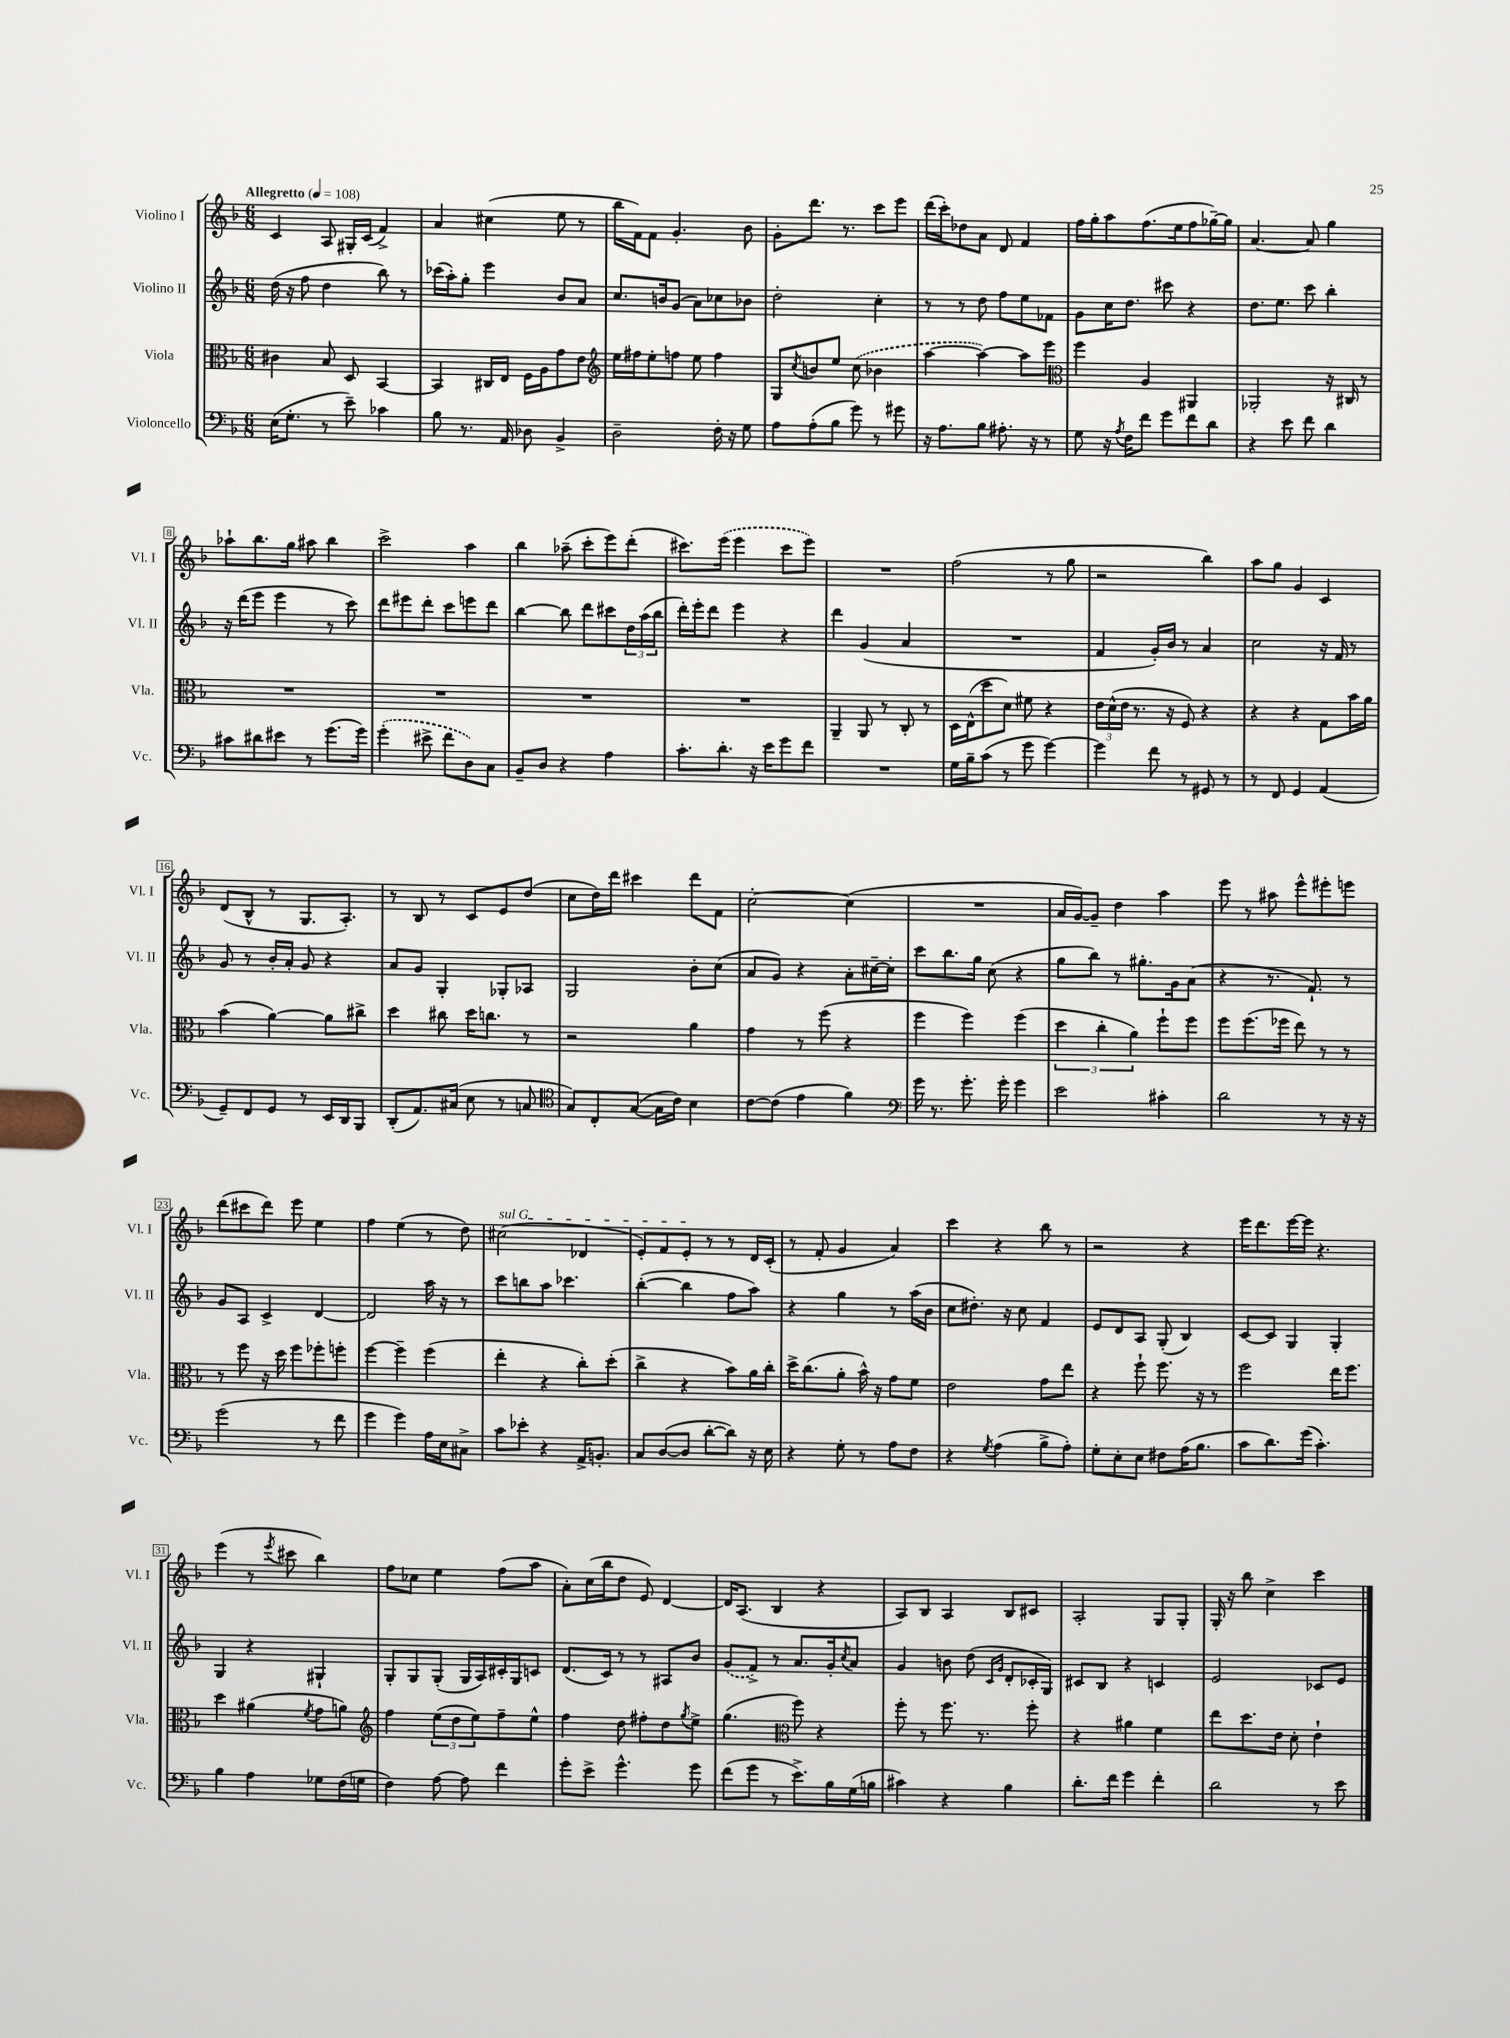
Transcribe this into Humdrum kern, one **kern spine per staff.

**kern	**kern	**kern	**kern
*part4	*part3	*part2	*part1
*staff4	*staff3	*staff2	*staff1
*I"Violoncello	*I"Viola	*I"Violino II	*I"Violino I
*I'Vc.	*I'Vla.	*I'Vl. II	*I'Vl. I
*clefF4	*clefC3	*clefG2	*clefG2
*k[b-]	*k[b-]	*k[b-]	*k[b-]
*M6/8	*M6/8	*M6/8	*M6/8
*MM108	*MM108	*MM108	*MM108
=1	=1	=1	=1
!	!	!	!LO:TX:a:B:t=Allegretto
(16E\KL	4c#X\	(16dd\	4c/
8.G'\J	.	16r	.
.	.	8ff\	.
8r	8B-/	4dd\	8A/
8e~\)	8D/	.	16G#X'/LL
.	.	.	(16c/JJ
4c-X\	[4BB-/	8bb-\)	4f^/)
.	.	8r	.
=2	=2	=2	=2
8B-\	4BB-/]	(16ccc-X\LL	4a/
.	.	16aa'\J)	.
8.r	.	8gg'\J	.
.	16C#X/LL	4eee\	(4cc#X\
16AA/	16E/JJ	.	.
8D-X\	16F\LL	.	.
.	16A\J	.	.
4BB-^/	8g\	8b-/L	8ee\
.	8e\J	8a/J	8r
=3	=3	=3	=3
*	*clefG2	*	*
2D~\	16ee\LL	8.cc/L	16bb-\LL
.	16ff#X\J	.	16f\J)
.	8ee'\	.	8f\J
.	.	16bn/k	.
.	8ffn\J	(8g/J	4.g'/
.	8ee\	8a\L)	.
16F'\	4ff\	8cc-X\	.
16r	.	.	.
8G\	.	8b-X\J	8b-\
=4	=4	=4	=4
8A\L	8G/L	2dd'\	8g'\L
.	8qcc/	.	.
(8A'\	8bn/	.	8.ddd\J
8B-\J	8ee/J	.	.
.	.	.	8.r
8g\)	(8cc\	.	.
8r	4b-X\	4cc'\	8ccc\L
8g#X\	.	.	8eee\J
=5	=5	=5	=5
16r	[4aa\	8r	(16ddd\LL
8.A\L	.	.	16ccc'\J)
.	.	8r	8dd-X\
8B-\J	4aa\_)	8dd\	8a\J
8.A#X'\	.	8ff\L	8d/
.	8aa\L]	8ee\	4f/
16r	.	.	.
8r	8eee\J	8f-X\J	.
=6	=6	=6	=6
*	*clefC3	*	*
8G\	4ff\	8g\L	16ff\LL
.	.	.	16gg'\J
16r	.	16cc\K	8aa\
8qA/	.	.	.
16F\KL	.	8.dd\J	.
8f\J	4A/	.	(8.ff\
8g\L	.	8ccc#X\	.
.	.	.	16ee\k
8f\	4AA#X/	4r	8ff\
8d\J	.	.	[16gg-X~\L)
.	.	.	16gg-\JJ]
=7	=7	=7	=7
4r	2AA-X'/	8.dd\L	[4.a/
.	.	8.ee\J	.
8e\	.	.	.
8f\	.	8ccc\	8a/]
4d\	16r	4bb-'\	4gg\
.	16C#X/	.	.
.	8r	.	.
!!LO:LB:g=z
=8	=8	=8	=8
8c#X\L	2.r	16r	8aa-X`\L
.	.	(16ddd\KL	.
8d#X\	.	8eee\J	8.bb-\
8e#X\J	.	4eee\	.
.	.	.	16gg\Jk
8r	.	.	8aa#X\
(8.g\L	.	8r	4bb-\
.	.	8ccc\)	.
16g\Jk)	.	.	.
=9	=9	=9	=9
(4g'\	2.r	8ddd\L	2ccc^\
.	.	8eee#X\	.
8e#X^\	.	8ddd'\J	.
8f\L	.	8ccc\L	.
8D\)	.	8eeen\	4aa\
8C\J	.	8ddd\J	.
=10	=10	=10	=10
8BB-~/L	2.r	[4bb-\	4bb-\
8D/J	.	.	.
4r	.	8bb-\]	(8aa-X~\
.	.	8ddd\L	8ccc'\L
4A\	.	8ccc#X\	8eee\)
.	.	24dd\L	(8ddd'\J
.	.	(24aa\	.
.	.	24bb-\JJ	.
=11	=11	=11	=11
8.c'\L	2.r	16ddd'\LL)	8.ccc#X\L)
.	.	16eee'\J	.
.	.	8ddd\J	.
8.d'\J	.	.	(16eee\Jk
.	.	4eee\	4eee\
16r	.	.	.
16e\KL	.	.	.
8g\	.	4r	8ccc#\L
8f\J	.	.	8eee\J)
=12	=12	=12	=12
2.r	4AA~/	4ddd\	2.r
.	8AA/	(4g/	.
.	8r	.	.
.	8C'/	4a/	.
.	8r	.	.
=13	=13	=13	=13
16G\LL	16D\LL	2.r	(2ff\
16B-~\J	(16E^^\J	.	.
(8c\J	8dd\	.	.
8r	8d\J)	.	.
8g\	8f#X\	.	.
[4g\)	4r	.	8r
.	.	.	8gg\
=14	=14	=14	=14
4g\]	24e\LL	4f/	2r
.	(24d^^\	.	.
.	24e\JJ	.	.
.	8.r	.	.
8f\	.	16g'/LL)	.
.	16r	16b-/JJ	.
8r	8F/)	8r	.
8GG#X/	4r	4a/	4bb-\)
8r	.	.	.
=15	=15	=15	=15
8r	4r	2cc\	8aa\L
8FF/	.	.	8gg\J
4GG/	4r	.	4g/
(4AA/	8G\L	16r	4c/
.	.	16f/	.
.	16b-\L	8r	.
.	16a\JJ	.	.
!!LO:LB:g=z
=16	=16	=16	=16
8GG~/L)	(4b-\	8g/	(8d/L
8FF/	.	8r	8B-^^/J
8GG/J	[4a\)	16b-'/LL	8r
.	.	16a'/JJ	.
8r	.	8g/	8.G/L
16EE/LL	8a\L]	4r	.
16DD/J	.	.	8.A'/J)
8BBB-/J	8cc#X^\J	.	.
=17	=17	=17	=17
(8DD'/L	4dd\	8a/L	8r
8.AA/)	.	8g/J	8B-/
.	8cc#X\	4G'/	8r
(16C#X/Jk	.	.	.
8E\	16dd\KL	.	8c/L
.	8.ccn\J	.	.
8r	.	8G-X'/L	8e/
8Cn/	8r	8A-X/J	(8dd/J
=18	=18	=18	=18
*clefC4	*	*	*
8G/L)	2r	2G/	8cc\L
8C'/	.	.	16dd\L)
.	.	.	16ddd\JJ
([8G/J	.	.	4ccc#X\
16G\LL]	.	.	.
16c\JJ)	.	.	.
4B-\	4a\	8b-'\L	8ddd\L
.	.	(8cc\J	8f\J
=19	=19	=19	=19
[8c\L	4g\	8a/L	[2cc'\
(8c\J]	.	8g/J)	.
4e\	8r	4r	.
.	(8ff\	.	.
4f\)	4r	8a'\L	(4cc\]
.	.	[16cc#X~\L	.
.	.	16cc#'\JJ]	.
=20	=20	=20	=20
*clefF4	*	*	*
16g\	4ff\	8ccc\L	2.r
8.r	.	.	.
.	.	8.bb-\	.
8.g'\	4ff\)	.	.
.	.	16gg\Jk	.
.	.	(8cc\	.
16g'\	.	.	.
4g\	(4ff\	4r	.
=21	=21	=21	=21
2e\	6dd\	8gg\L	16a/LL
.	.	.	[16g/J)
.	.	8bb-\J)	8g~/J]
.	6cc'\	.	.
.	.	8r	4dd\
.	6a\)	.	.
.	.	8.gg#X'\L	.
4c#X'\	8ff`\L	.	4aa\
.	.	16g\k	.
.	8ff\J	(8a\J	.
=22	=22	=22	=22
2d\	8ff\L	4r	8eee\
.	(8.ff\	.	8r
.	.	8.r	8aa#X\
.	16ff-X\Jk	.	.
.	8ee\)	.	8eee^^\L
.	.	8.f`/)	.
8r	8r	.	8eee#X'\
16r	8r	8r	8eeen\J
16r	.	.	.
!!LO:LB:g=z
=23	=23	=23	=23
(2g\	8r	8g/L	(8ddd\L
.	8ff\	8A/J	8ccc#X\
.	16r	4c^/	8ddd\J)
.	16dd\	.	.
.	8ff\L	.	8eee\
8r	8ff-X'\	[4d/	4ee\
8f\	8ffn'\J	.	.
=24	=24	=24	=24
4g\	[4ff\	2d/]	4ff\
4g\)	4ff~\]	.	(4ee\
16A\LL	(4ff\	16aa\	8r
16E\J	.	16r	.
8C#X^\J	.	8r	8dd\)
=25	=25	=25	=25
!	!	!	!LO:TX:a:i:t=sul G
8c\L	4ee'\	8ccc\L	(2cc#X\
8e-X'\J	.	8bbn\	.
4r	4r	8aa\J	.
.	.	4.ccc-X\	.
16AA^/KL	8cc'\L)	.	4d-X/
8.BBn'/J	.	.	.
.	(8dd'\J	.	.
=26	=26	=26	=26
8C/L	4cc^\	([4bb-'\	8e'/L)
([8D/	.	.	8f/
8D/J]	4r	4bb-\]	8e'/J
[8d'\L	.	.	8r
8d\J])	8b-\L)	8ff\L	8r
16r	16a\L	8aa\J)	16d/LL
16E\	16cc'\JJ	.	(16c'/JJ
=27	=27	=27	=27
4r	16dd^\KL	4r	8r
.	(8.cc\	.	.
.	.	.	8f'/
8G'\	8a'\J	4gg\	4g/
8r	16b-^^\)	.	.
.	16r	.	.
8A\L	8g\L	8r	4a/)
8F\J	8f\J	(16aa\LL	.
.	.	16b-\JJ	.
=28	=28	=28	=28
4r	2e\	8cc\L	4ccc\
.	.	8.dd#X'\J)	.
8qG/	.	.	.
(4A\	.	.	4r
.	.	16r	.
.	.	8cc\	.
8B-^\L	8g\L	4f/	8bb-\
8A'\J)	8ee\J	.	8r
=29	=29	=29	=29
8G'\L	4r	8e/L	2r
8E'\	.	8d/	.
8E\J	8ff`\	8A/J	.
8F#X\L	8.ff\	(8G'/	.
(16A\K	.	4B-/)	4r
8.B-\J	16r	.	.
.	8r	.	.
=30	=30	=30	=30
8c\L	2ff\	[8c/L	16eee\KL
.	.	.	8.ddd\
8.d\)	.	8c/J]	.
.	.	4G/	[16eee\L
(16g\Jk	.	.	16eee\JJ]
4.c'\)	.	.	4.r
.	16ee\KL	4G'/	.
.	8.ff\J	.	.
!!LO:LB:g=z
=31	=31	=31	=31
4B-\	4dd\	4G/	(4eee\
4A\	(4a#X\	4r	8r
.	.	.	8qeee/
.	.	.	8ccc#X\
.	8qf/	.	.
8G-X\L	8g\L	4G#X`/	4bb-\)
(16F\L	8an\J)	.	.
16Gn\JJ	.	.	.
=32	=32	=32	=32
*	*clefG2	*	*
4F\)	4ff\	8G'/L	8ff\L
.	.	8G/	8cc-X\J
[8A\	(12ee\L	(8G'/J	4ee\
.	12dd\	.	.
8A\]	.	16G/LL	.
.	12ee\)	.	.
.	.	16A/)	.
4f\	8ff~\	16c#X'/	(8ff\L
.	.	16G/J	.
.	8ee^^\J	8cn/J	8aa\J
=33	=33	=33	=33
8g'\L	4ff\	(8.d/L	8a'\L)
8e^\J	.	.	(16cc\L
.	.	16c/Jk)	16bb-\J
4.g^^\	8dd\	8r	8dd\J
.	8ff#X'\L	8r	8e/)
.	8dd\	8A#X/L	[4d/
.	8qgg/	.	.
8g\	8ee^\J	8b-/J	.
=34	=34	=34	=34
(8f\L	(4.gg\	(8g/L	16d/KL]
.	.	.	(8.A/J
8g\J	.	8f^/J)	.
8r	.	8r	4B-/
*	*clefC3	*	*
8.e^\L)	8ff\)	8.a/L	.
.	4r	.	4r
16B-\L	.	16g'/k	.
.	.	8qcc/	.
(16G\	.	8a/J	.
16Bn\JJ	.	.	.
=35	=35	=35	=35
4c#X\)	8ff'\	4g/	8A/L)
.	8r	.	8B-/J
4r	8.ff\	8bn\	4A/
.	.	(8dd\	.
.	8.r	.	.
.	.	16qqc/LL	.
.	.	16qqg/JJ	.
4B-\	.	8d'/L	8B-/L
.	8ff'\	16c-X'/L	8c#X/J
.	.	16G/JJ)	.
=36	=36	=36	=36
8.d'\L	4r	8c#X/L	2A'/
.	.	8B-/J	.
16f\Jk	.	.	.
4g\	4a#X\	4r	.
4f'\	4f\	4cn/	8G/L
.	.	.	8G'/J
=37	=37	=37	=37
2d\	8ee\L	2e/	16G'/
.	.	.	16r
.	8.dd\	.	8bb-\
.	.	.	4cc^\
.	16e\Jk	.	.
.	8d'\	.	.
8r	4e`\	8c-X/L	4ccc\
8e\	.	8e/J	.
==	==	==	==
*-	*-	*-	*-
